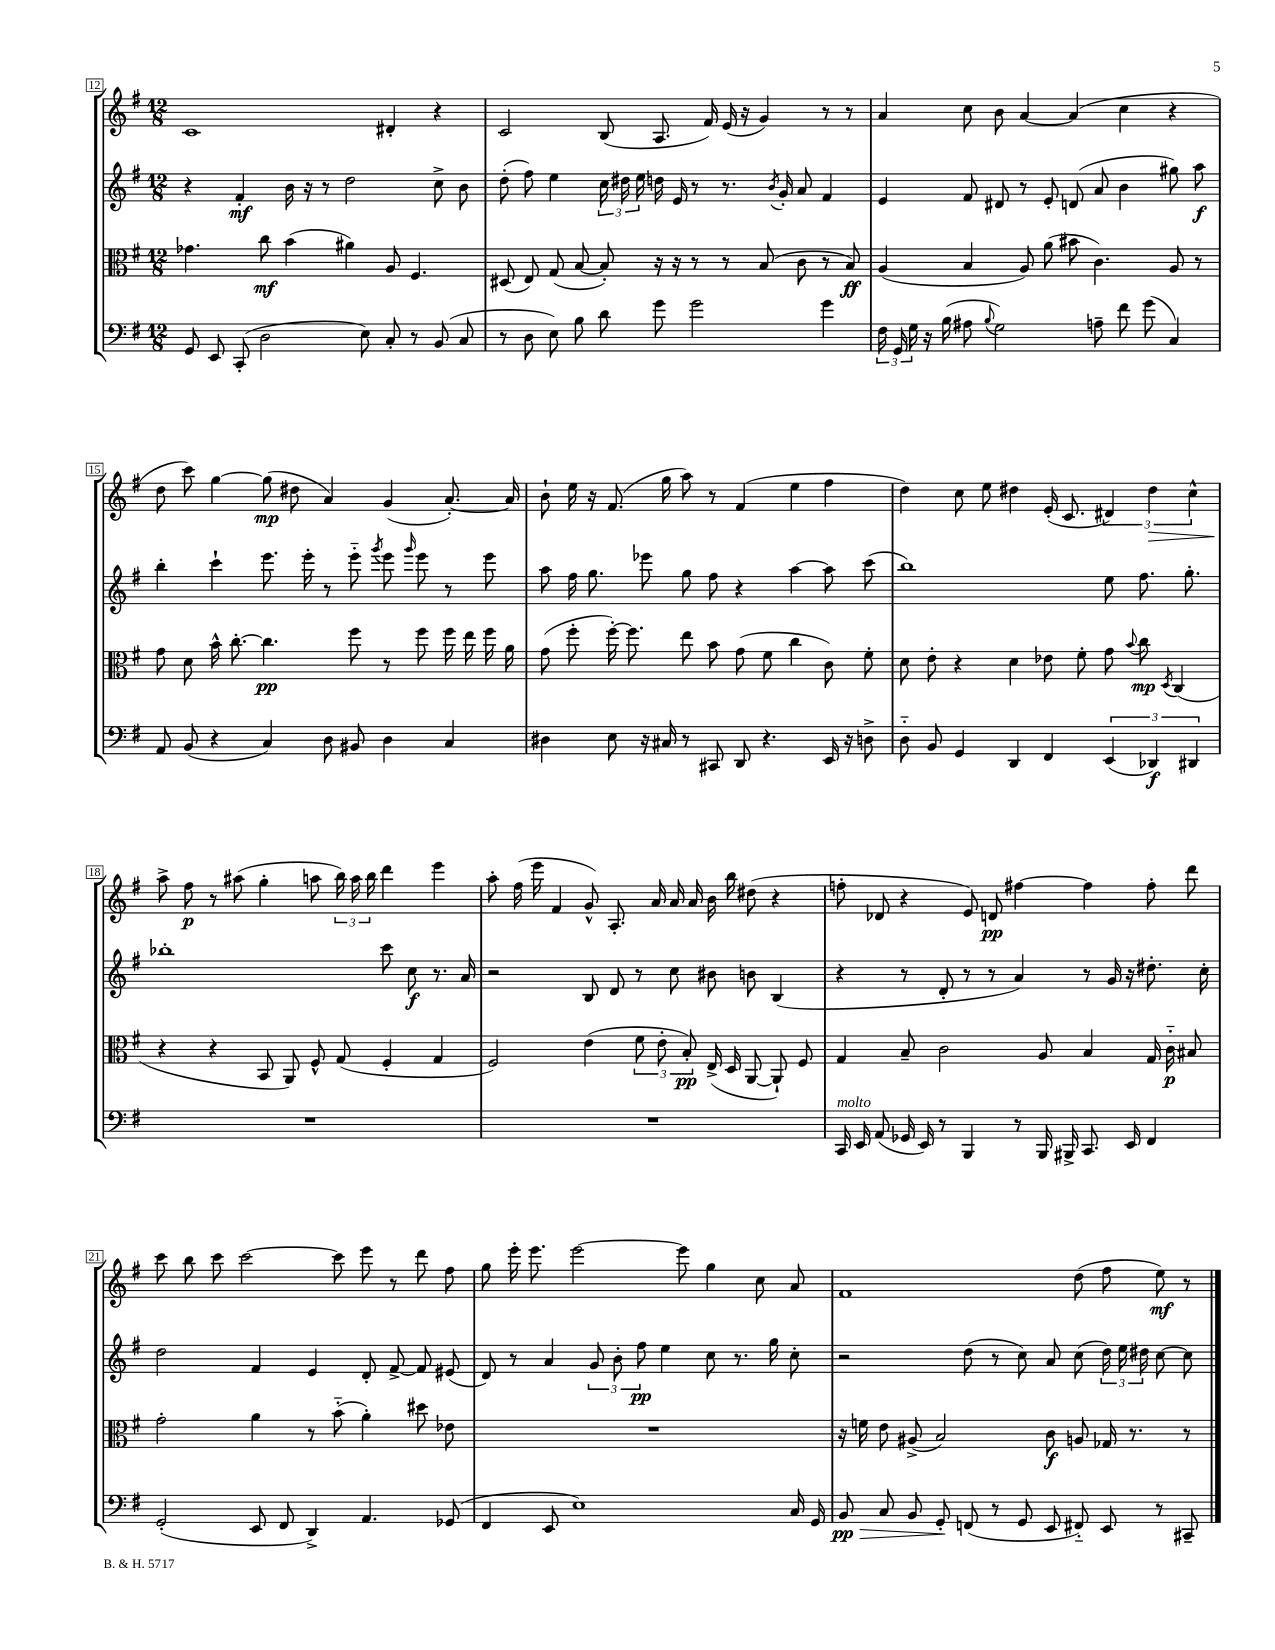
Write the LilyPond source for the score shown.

<<
\new StaffGroup <<
\new Staff = "s0" {
    \clef treble \key g \major \numericTimeSignature \time 12/8
    \autoBeamOff c'1 dis'4-. r4 |
    c'2 b8( a8. fis'16) e'16( r16 g'4) r8 r8 |
    a'4 c''8 b'8 a'4~ a'4( c''4 r4 |
    d''8 c'''8) g''4~ g''8\mp( dis''8 a'4) g'4( a'8.~-.) a'16 |
    b'8-! e''16 r16 fis'8.( g''16 a''8) r8 fis'4( e''4 fis''4 |
    d''4) c''8 e''8 dis''4 e'16-.( c'8. \tuplet 3/2 { dis'4) dis''4\> c''4-^ } |
    a''8->\! fis''8\p r8 ais''8( g''4-. a''8 \tuplet 3/2 { b''16) a''16 b''16 } d'''4 e'''4 |
    a''8-. fis''16( e'''16 fis'4 g'8-^) a8.-. a'16 a'16 a'16 b'16 b''16 dis''8( r4 |
    f''8-. des'8 r4 e'8) d'8\pp fis''4~ fis''4 fis''8-. d'''8 |
    c'''8 b''8 c'''8 c'''2~ c'''8 e'''8 r8 d'''8 fis''8 |
    g''8 e'''16-. e'''8. e'''2~ e'''8 g''4 c''8 a'8 |
    fis'1 d''8( fis''8 e''8\mf) r8 \bar "|." |
}
\new Staff = "s1" {
    \clef treble \key g \major \numericTimeSignature \time 12/8
    \autoBeamOff r4 fis'4-.\mf b'16 r16 r8 d''2 c''8-> b'8 |
    d''8-.( fis''8) e''4 \tuplet 3/2 { c''16 dis''16 e''16 } d''16 e'16 r8 r8. \acciaccatura { b'8 } g'16-. a'8 fis'4 |
    e'4 fis'8 dis'8 r8 e'8-. d'8( a'8 b'4 gis''8) a''8\f |
    b''4-. c'''4-! e'''8. e'''16-. r8 e'''8-_ \acciaccatura { g'''8 } e'''8 \grace { g'''16 } e'''8 r8 e'''8 |
    a''8 fis''16 g''8. ees'''8 g''8 fis''8 r4 a''4~ a''8 c'''8( |
    b''1) e''8 fis''8. g''8.-. |
    bes''1-. c'''8 c''8\f r8. a'16 |
    r2 b8 d'8 r8 c''8 bis'8 b'8 b4( |
    r4 r8 d'8-. r8 r8 a'4) r8 g'16 r16 dis''8.-. c''16-. |
    d''2 fis'4 e'4 d'8-. fis'8~-> fis'8 eis'8( |
    d'8) r8 a'4 \tuplet 3/2 { g'8 b'8-. fis''8\pp } e''4 c''8 r8. g''16 c''8-. |
    r2 d''8( r8 c''8) a'8 c''8( \tuplet 3/2 { d''16) e''16 dis''16 } c''8~ c''8 \bar "|." |
}
\new Staff = "s2" {
    \clef alto \key g \major \numericTimeSignature \time 12/8
    \autoBeamOff ges'4. c''8\mf b'4( ais'4) a8 fis4. |
    dis8( e8) g8( b8~ b8-.) r16 r16 r8 r8 b8( c'8 r8 b8\ff) |
    a4( b4 a8) a'8( bis'8 c'4.) a8 r8 |
    g'8 d'8 b'16-^ c''8.~-. c''4.\pp fis''8 r8 fis''8 fis''16 e''16 fis''16 a'16 |
    g'8( fis''8-. fis''16~-.) fis''8. e''8 b'8 g'8( fis'8 c''4 c'8) fis'8-. |
    d'8 e'8-. r4 d'4 ees'8 fis'8-. g'8 \appoggiatura { b'8 } c''8\mp \acciaccatura { d8 } c4( |
    r4 r4 b,8 a,8) fis8-^ g8( fis4-. g4 |
    fis2) e'4( \tuplet 3/2 { fis'8 e'8-. b8-.\pp) } e16->( d16 a,8~ a,8-!) fis8 |
    g4 b8-- c'2 a8 b4 g16 c'16-_\p bis8 |
    g'2-. a'4 r8 b'8-_( a'4-.) dis''8 ees'8 |
    R1. |
    r16 f'16 e'8 ais8->( b2) c'8\f a8 ges16 r8. r8 \bar "|." |
}
\new Staff = "s3" {
    \clef bass \key g \major \numericTimeSignature \time 12/8
    \autoBeamOff g,8 e,8 c,8-.( d2 e8) c8-. r8 b,8( c8 |
    r8 d8 e8) b8 d'8 g'8 g'2 g'4 |
    \tuplet 3/2 { fis16 g,16 g16 } r16 b16( ais8 \appoggiatura { b8 } g2) a8-- fis'8 g'8( c4) |
    a,8 b,8( r4 c4) d8 bis,8 d4 c4 |
    dis4 e8 r16 cis16 r8 cis,8 d,8 r4. e,16 r16 d8-> |
    d8-_ b,8 g,4 d,4 fis,4 \tuplet 3/2 { e,4( des,4\f) dis,4 } |
    R1. |
    R1. |
    c,16^\markup { \italic "molto" } e,16 a,8( ges,16 e,16) r8 b,,4 r8 b,,16 bis,,16-> c,8. e,16 fis,4 |
    g,2-.( e,8 fis,8 d,4->) a,4. ges,8( |
    fis,4 e,8 e1) c16 g,16 |
    b,8\pp\> c8 b,8 g,8-.\! f,8( r8 g,8 e,8 fis,8-_) e,8 r8 cis,8-- \bar "|." |
}
>>
>>
\layout { \context { \Score currentBarNumber = #12 \override BarNumber.stencil = #(make-stencil-boxer 0.1 0.3 ly:text-interface::print) } }
